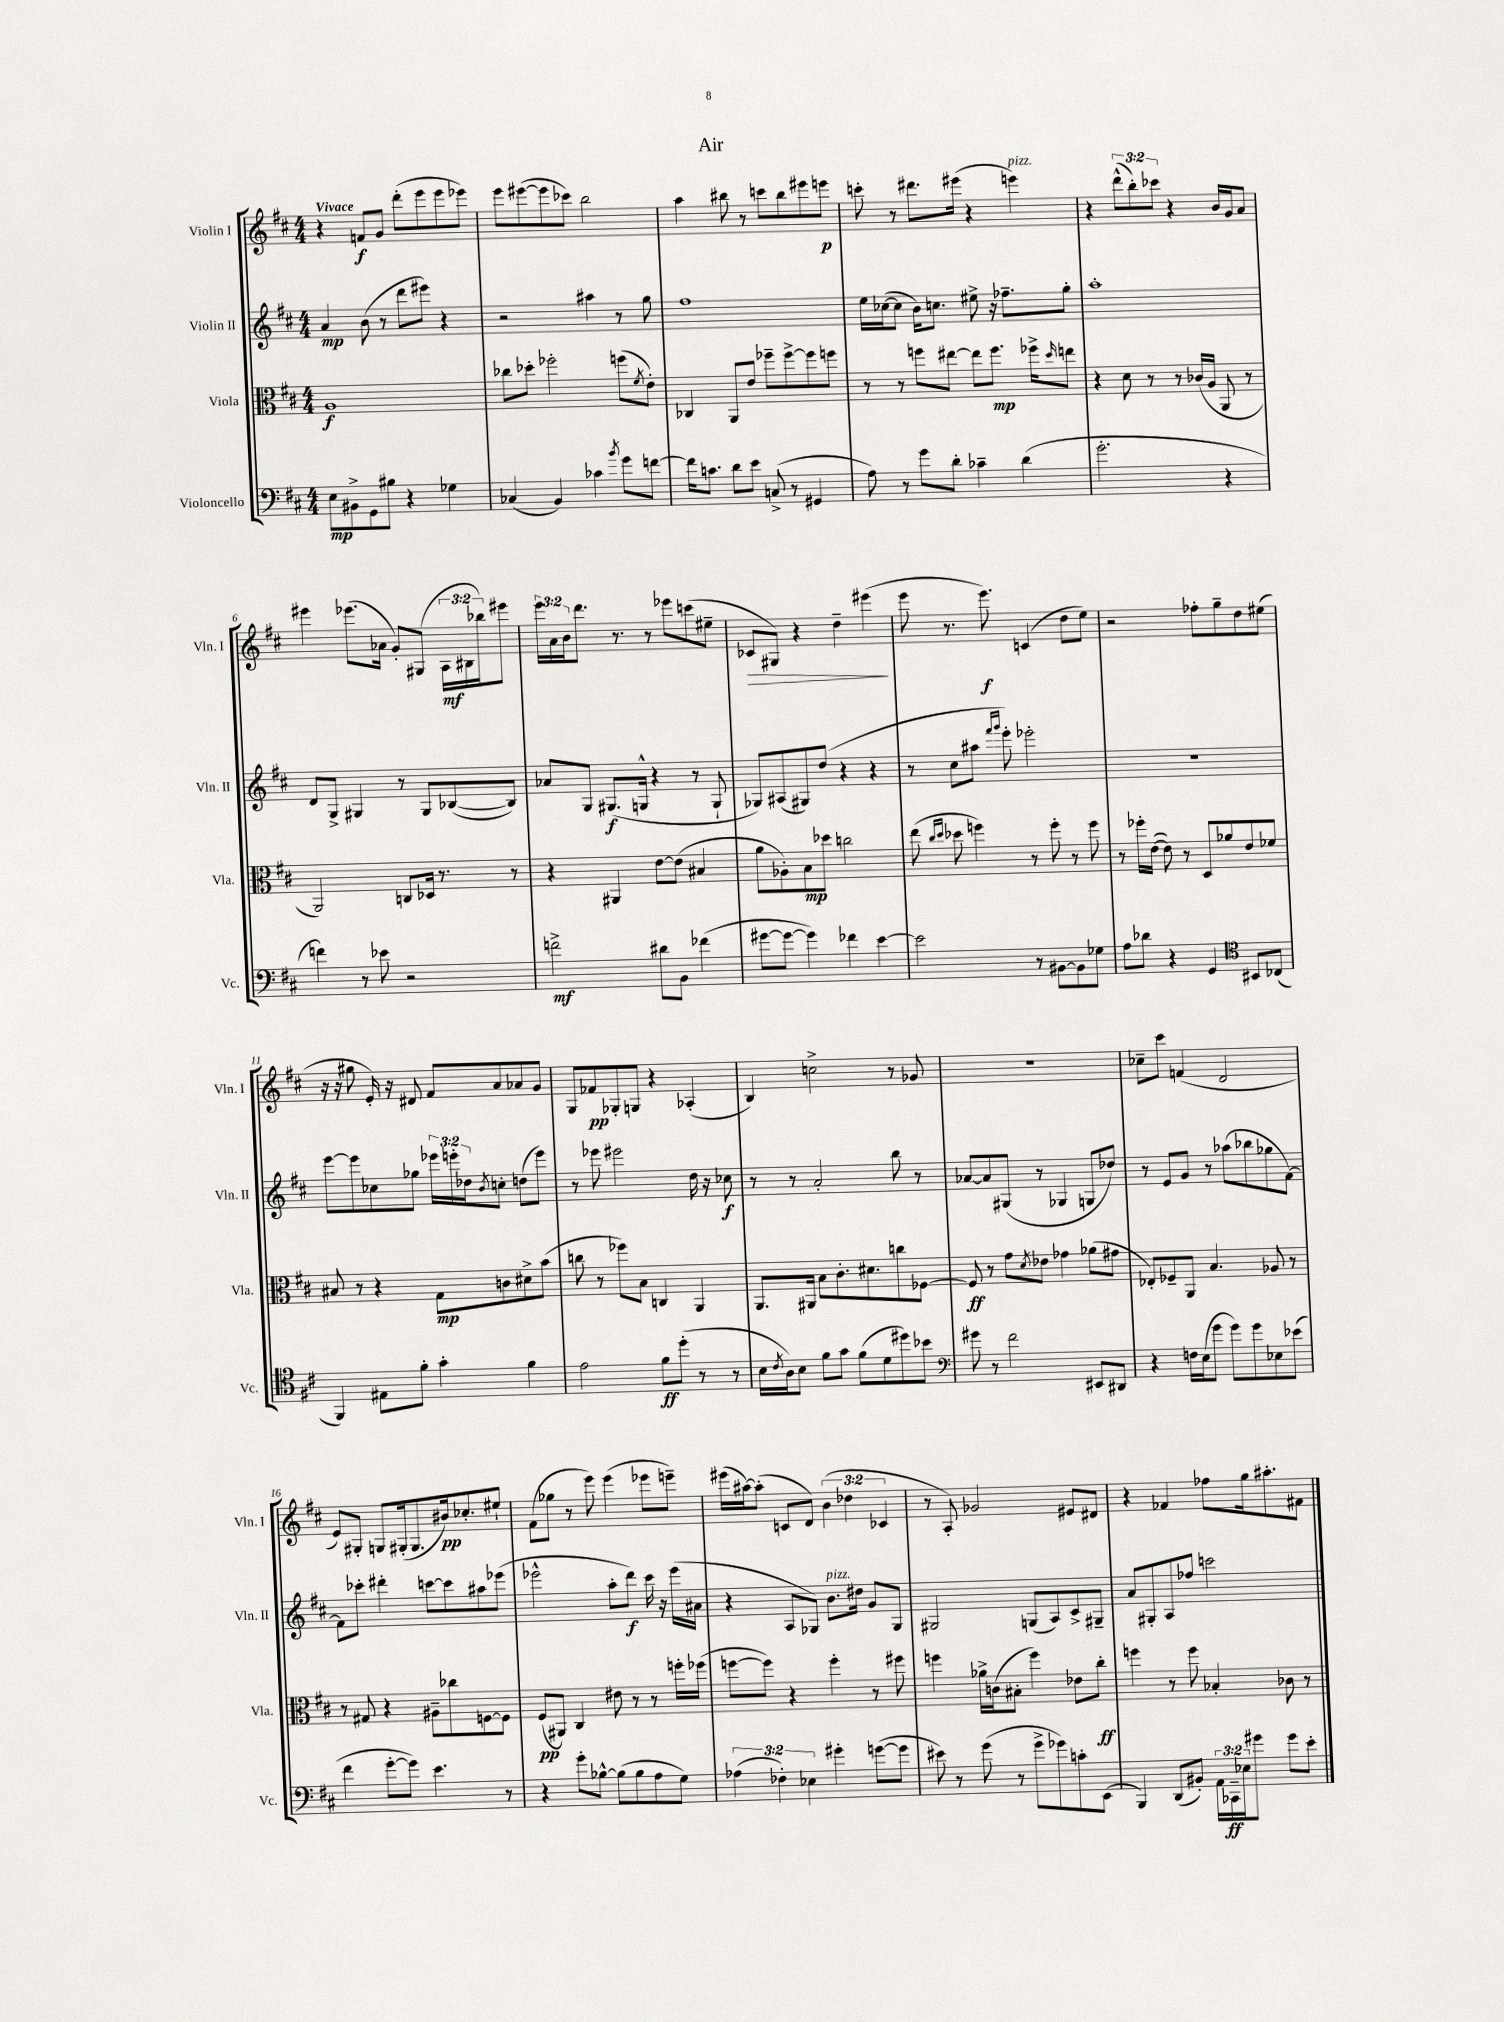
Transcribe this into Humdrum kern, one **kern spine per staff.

**kern	**dynam	**kern	**dynam	**kern	**dynam	**kern	**dynam
*part4	*part4	*part3	*part3	*part2	*part2	*part1	*part1
*staff4	*staff4	*staff3	*staff3	*staff2	*staff2	*staff1	*staff1
*I"Violoncello	*	*I"Viola	*	*I"Violin II	*	*I"Violin I	*
*I'Vc.	*	*I'Vla.	*	*I'Vln. II	*	*I'Vln. I	*
*clefF4	*	*clefC3	*	*clefG2	*	*clefG2	*
*k[f#c#]	*	*k[f#c#]	*	*k[f#c#]	*	*k[f#c#]	*
*M4/4	*	*M4/4	*	*M4/4	*	*M4/4	*
=1	=1	=1	=1	=1	=1	=1	=1
!	!	!	!	!	!	!LO:TX:a:B:t=Vivace	!
8E\L	mp	1A	f	4a/	mp	4r	.
8BB#X^\	.	.	.	.	.	.	.
8GG\	.	.	.	(8b\	.	8fn/L	f
8B#X\J	.	.	.	8r	.	8g/J	.
4r	.	.	.	8ddd\L	.	(8ddd'\L	.
.	.	.	.	8eee#X\J)	.	8eee\	.
4G-X\	.	.	.	4r	.	8eee\	.
.	.	.	.	.	.	8eee-X\J)	.
=2	=2	=2	=2	=2	=2	=2	=2
(4C-X/	.	8cc-X\L	.	2r	.	8eee\L	.
.	.	8dd-X'\J	.	.	.	([8eee#X\	.
4BB/)	.	2ff-X'\	.	.	.	8eee#\]	.
.	.	.	.	.	.	8ccc-X\J)	.
4c-X\	.	.	.	4aa#X\	.	2bb\	.
8qb/	.	.	.	.	.	.	.
8g\L	.	(8ffn\L	.	8r	.	.	.
.	.	8qf#/	.	.	.	.	.
[8fn\J	.	8e'\J)	.	8gg\	.	.	.
=3	=3	=3	=3	=3	=3	=3	=3
16f\KL]	.	4C-X/	.	1ff#	.	4aa\	.
8.cn\J	.	.	.	.	.	.	.
8d\L	.	8AA/L	.	.	.	8bb#X\	.
8e\J	.	8e/J	.	.	.	8r	.
(8Cn^/	.	8ff-X~\L	.	.	.	8cccn\L	.
8r	.	[8ff-^\	.	.	.	8bb#\	.
4GG#X/	.	8ff-\]	.	.	.	8eee#X\	.
.	.	8ffn\J	.	.	.	8eeen\J	p
=4	=4	=4	=4	=4	=4	=4	=4
8A\)	.	8r	.	16ee\LL	.	8cccn'\	.
.	.	.	.	([16cc-X\J	.	.	.
8r	.	8r	.	8cc-\J]	.	8r	.
8g\L	.	8ffn\L	.	16b\KL)	.	8.ddd#X\L	.
.	.	.	.	8.ccn\J	.	.	.
8d'\J	.	[8ee#X\J	.	.	.	.	.
.	.	.	.	.	.	(16eee#X\Jk	.
4c-X~\	.	8ee#\L]	.	8ee#X^\	.	4r	.
.	.	8.ff\J	mp	16r	.	.	.
.	.	.	.	8.ff-X~\L	.	.	.
!	!	!	!	!	!	!LO:TX:a:i:t=pizz.	!
(4d\	.	.	.	.	.	4eeen\)	.
.	.	16ff-X^\KL	.	.	.	.	.
.	.	16qqdd/	.	.	.	.	.
.	.	8een\J	.	8gg'\J	.	.	.
=5	=5	=5	=5	=5	=5	=5	=5
2.g'\	.	4r	.	1aa'	.	4r	.
.	.	8d\	.	.	.	(12ddd^^\L	.
.	.	.	.	.	.	12bb'\)	.
.	.	8r	.	.	.	.	.
.	.	.	.	.	.	12ccc-X\J	.
.	.	8r	.	.	.	4r	.
.	.	(16c-X/LL	.	.	.	.	.
.	.	16A/JJ	.	.	.	.	.
4r	.	8AA/	.	.	.	16b/LL	.
.	.	.	.	.	.	16g/J	.
.	.	8r	.	.	.	8a/J	.
!!LO:LB:g=z
=6	=6	=6	=6	=6	=6	=6	=6
4fn\)	.	2AA/)	.	8d/L	.	4eee#X\	.
.	.	.	.	8G^/J	.	.	.
8r	.	.	.	4G#X/	.	(8.eee-X\L	.
8e-X\	.	.	.	.	.	.	.
.	.	.	.	.	.	16a-X\Jk	.
2r	.	8Cn/L	.	8r	.	8g'/L)	.
.	.	16D-X/Jk	.	8G#/L	.	(8G#X/J	.
.	.	8.r	.	.	.	.	.
.	.	.	.	([8B-X/	.	24A\LL	mf
.	.	.	.	.	.	24B#X\	.
.	.	.	.	.	.	24bb-X\J)	.
.	.	8r	.	8B-/J])	.	8eee#X\J	.
=7	=7	=7	=7	=7	=7	=7	=7
2fn^\	mf	4r	.	8a-X/L	.	24eee\LL	.
.	.	.	.	.	.	24a\	.
.	.	.	.	.	.	24b\J	.
.	.	.	.	8G/J	.	8.ddd\J	.
.	.	4AA#X/	.	(8.G#X/L	f	.	.
.	.	.	.	.	.	8.r	.
.	.	.	.	16Gn^^/Jk	.	.	.
8d#X\L	.	[8e\L	.	4r	.	8r	.
8BB\J	.	(8e\J]	.	.	.	8eee-X\L	.
(4f-X\	.	4B#X/	.	8r	.	(8cccn\	.
.	.	.	.	8G`/	.	8ee#X~\J	.
=8	=8	=8	=8	=8	=8	=8	=8
!	!	!	!	!	!	!	!LO:HP:b
[8g#X\L	.	8a\L	.	8G-X/L)	.	8c-X/L	>
8g#\J_	.	8A-X'\)	.	(8A#X/	.	8G#X/J)	.
4g#\])	.	8B\	mp	8G#X/)	.	4r	.
.	.	8dd-X\J	.	(8dd/J	.	.	.
4f-X\	.	2ccn\	.	4r	.	4dd~\	.
[4e\	.	.	.	4r	.	(4eee#X\	.
.	.	.	.	.	.	.	]
=9	=9	=9	=9	=9	=9	=9	=9
2e\]	.	(8ee\	.	8r	.	8eee\	.
.	.	16qqcc#/LL	.	.	.	.	.
.	.	16qqdd/JJ	.	.	.	.	.
.	.	8dd-X\	.	8cc#\L	.	8.r	.
.	.	4ffn\)	.	8aa#X\J	.	.	.
.	.	.	.	.	.	8.eee\)	f
.	.	.	.	16qqfff#/LL	.	.	.
.	.	.	.	16qqggg/JJ	.	.	.
.	.	.	.	8eee'\)	.	.	.
8r	.	8r	.	2eee-X'\	.	(4cn/	.
[8BB#X\L	.	8ff'\	.	.	.	.	.
8BB#\]	.	8r	.	.	.	8dd\L	.
8G-X\J	.	8ff\	.	.	.	8ee\J)	.
=10	=10	=10	=10	=10	=10	=10	=10
8A\L	.	8r	.	1r	.	2r	.
8d-X\J	.	16ff-X'\LL	.	.	.	.	.
.	.	([16e\JJ	.	.	.	.	.
4r	.	8e\])	.	.	.	.	.
.	.	8r	.	.	.	.	.
4GG/	.	8D/L	.	.	.	8ff-X'\L	.
.	.	8a-X/	.	.	.	8gg~\	.
*clefC4	*	*	*	*	*	*	*
8BB#X/L	.	8e/	.	.	.	8dd\	.
(8C-X/J	.	8f-X/J	.	.	.	(8ee#X\J	.
!!LO:LB:g=z
=11	=11	=11	=11	=11	=11	=11	=11
4FF#/)	.	8B#X/	.	[8eee\L	.	16r	.
.	.	.	.	.	.	16r	.
.	.	8r	.	8eee\]	.	8gg#X\	.
8E#X\L	.	4r	.	8cc-X\	.	16e'/)	.
.	.	.	.	.	.	16r	.
8f#'\J	.	.	.	8gg-X\J	.	8d#X/	.
4g'\	.	8G\L	mp	24eee-X\LL	.	8f#/L	.
.	.	.	.	24eeen'\	.	.	.
.	.	.	.	24dd-X\J	.	.	.
.	.	.	.	8qb/	.	.	.
.	.	8cn\	.	8ccn'\J	.	8a/	.
4f#\	.	8d#X^\	.	(8ddn\L	.	8a-X/	.
.	.	(8b\J	.	8eee\J)	.	8g/J	.
=12	=12	=12	=12	=12	=12	=12	=12
2e\	.	8ccn\	.	8r	.	8G/L	.
.	.	8r	.	8eee-X\	.	8f-X/	pp
.	.	8ff-X\L)	.	2eee#X\	.	8G-X'/	.
.	.	8B\J	.	.	.	8Gn/J	.
8f#\L	ff	4Cn/	.	.	.	4r	.
(8dd'\J	.	.	.	.	.	.	.
8r	.	4AA/	.	16dd\	.	(4A-X'/	.
.	.	.	.	16r	.	.	.
8r	.	.	.	8cc-X\	f	.	.
=13	=13	=13	=13	=13	=13	=13	=13
16B\LL	.	8.AA/L	.	8r	.	4B/)	.
8qc#/	.	.	.	.	.	.	.
16A\J)	.	.	.	.	.	.	.
8B\J	.	.	.	8r	.	.	.
.	.	16AA#X/Jk	.	.	.	.	.
8f#\L	.	8B\L	.	2a'/	.	2ccn^\	.
8g\J	.	8.c#'\	.	.	.	.	.
(8f#\L	.	.	.	.	.	.	.
.	.	8.d#X\	.	.	.	.	.
8d\	.	.	.	.	.	.	.
8dd#X\)	.	8ccn\	.	8bb\	.	8r	.
8b-X\J	.	[8F-X\J	.	8r	.	8g-X/	.
=14	=14	=14	=14	=14	=14	=14	=14
*clefF4	*	*	*	*	*	*	*
8g#X\	.	8F-/]	ff	[8a-X/L	.	1r	.
8r	.	8r	.	8a-/]	.	.	.
2f#\	.	8g\L	.	(8G#X/J	.	.	.
.	.	8qd/	.	.	.	.	.
.	.	8e-X\J	.	8r	.	.	.
.	.	4g-X\	.	4G-X/	.	.	.
8EE#X/L	.	(8a-X\L	.	8Gn/L	.	.	.
8DD#X/J	.	8g#X\J	.	8dd-X/J)	.	.	.
=15	=15	=15	=15	=15	=15	=15	=15
4r	.	8E-X'/L)	.	8r	.	8cc-X~\L	.
.	.	8F-X~/	.	8e/L	.	8ccc#\J	.
16Fn\LL	.	8AA/J	.	8g/J	.	(4fn/	.
(16E\J	.	.	.	.	.	.	.
8g\J	.	4.B/	.	8r	.	.	.
8g\L)	.	.	.	(8aa-X\L	.	2d/	.
8g\	.	.	.	8bb-X\	.	.	.
8E-X\	.	8A-X/	.	8gg-X\	.	.	.
(8e-X\J	.	8r	.	[8f#\J)	.	.	.
!!LO:LB:g=z
=16	=16	=16	=16	=16	=16	=16	=16
4f#\	.	8r	.	8f#\L]	.	8e/L)	.
.	.	8G#X/	.	8ccc-X'\J	.	8G#X'/J	.
[8g'\L	.	4r	.	4ddd#X'\	.	8Gn/L	.
8g\J])	.	.	.	.	.	(16G#X'/k	.
.	.	.	.	.	.	8.G#/	.
4.e\	.	8A#X~\L	.	[8cccn\L	.	.	.
.	.	8cc-X\	.	8ccc\]	.	16b#X/k)	pp
.	.	.	.	.	.	8.cc-X'/	.
.	.	[8Fn\	.	8aa#X\	.	.	.
8r	.	8F\J]	.	(8eee-X\J	.	8ee#X`/J	.
=17	=17	=17	=17	=17	=17	=17	=17
4r	.	(8F#/L	pp	2eee-X^^\	.	(8f#\L	.
.	.	8AA#X/J)	.	.	.	8gg-X\J	.
8g'\L	.	4C#/	.	.	.	8r	.
[8B-X^^\J	.	.	.	.	.	8eee\)	.
(8B-\L]	.	8e#X\	.	8aa'\L	.	(4eee\	.
8B-\	.	8r	.	8ddd\J)	f	.	.
8A\	.	8r	.	16ccc#\	.	8eee-X\L	.
.	.	.	.	16r	.	.	.
8G\J)	.	16ffn'\LL	.	(16eee-\LL	.	8eeen~\J)	.
.	.	(16ff-X\JJ	.	16a#X\JJ	.	.	.
=18	=18	=18	=18	=18	=18	=18	=18
(6A-X\	.	[8ffn\L	.	4r	.	(16eee#X\LL	.
.	.	.	.	.	.	[16aa#X\J)	.
.	.	8ff\J])	.	.	.	(8aa#'\J]	.
6F-X'\)	.	.	.	.	.	.	.
.	.	4r	.	8A/L	.	8cn/L	.
6E-X\	.	.	.	.	.	.	.
.	.	.	.	8G-X/J)	.	8d/J)	.
!	!	!	!	!LO:TX:a:i:t=pizz.	!	!	!
4g#X'\	.	4ff'\	.	8.b\L	.	(6b\	.
.	.	.	.	.	.	6dd-X\	.
.	.	.	.	16dd#X\Jk	.	.	.
([8gn\L	.	8r	.	8g/L	.	.	.
.	.	.	.	.	.	6c-X/	.
8g\J]	.	8ff#X\	.	8G-/J	.	.	.
=19	=19	=19	=19	=19	=19	=19	=19
8e#X\)	.	4ffn\	.	2G#X/	.	8r	.
8r	.	.	.	.	.	8A'/)	.
(8g\	.	16a-X^\LL	.	.	.	2g-X/	.
.	.	(16cn\J	.	.	.	.	.
8r	.	8B#X'\J	.	.	.	.	.
8g^\L	.	4ff\)	.	(8Gn/L	.	.	.
8g-X\)	.	.	.	8A/)	.	.	.
8cn'\	.	8e-X\L	.	8c#^/	.	8e#X/L	.
(8EE\J	.	8cc#'\J	ff	8G#X~/J	.	8d#X/J	.
=20	=20	=20	=20	=20	=20	=20	=20
4BBB/)	.	4ffn\	.	8a/L	.	4r	.
.	.	.	.	8G#X'/	.	.	.
(8DD/L	.	8r	.	8A/	.	4f-X/	.
8BB#X'/J)	.	8ff\	.	8ff-X/J	.	.	.
24AA\LL	.	4B-X'/	.	2cccn\	.	8ff-X\L	.
24CC-X~\	ff	.	.	.	.	.	.
24E-X\J	.	.	.	.	.	.	.
8g#X\J	.	.	.	.	.	16gg\k	.
.	.	.	.	.	.	8.aa#X'\	.
8g#\L	.	8c-X\	.	.	.	.	.
8e'\J	.	8r	.	.	.	8f#X\J	.
==	==	==	==	==	==	==	==
*-	*-	*-	*-	*-	*-	*-	*-
